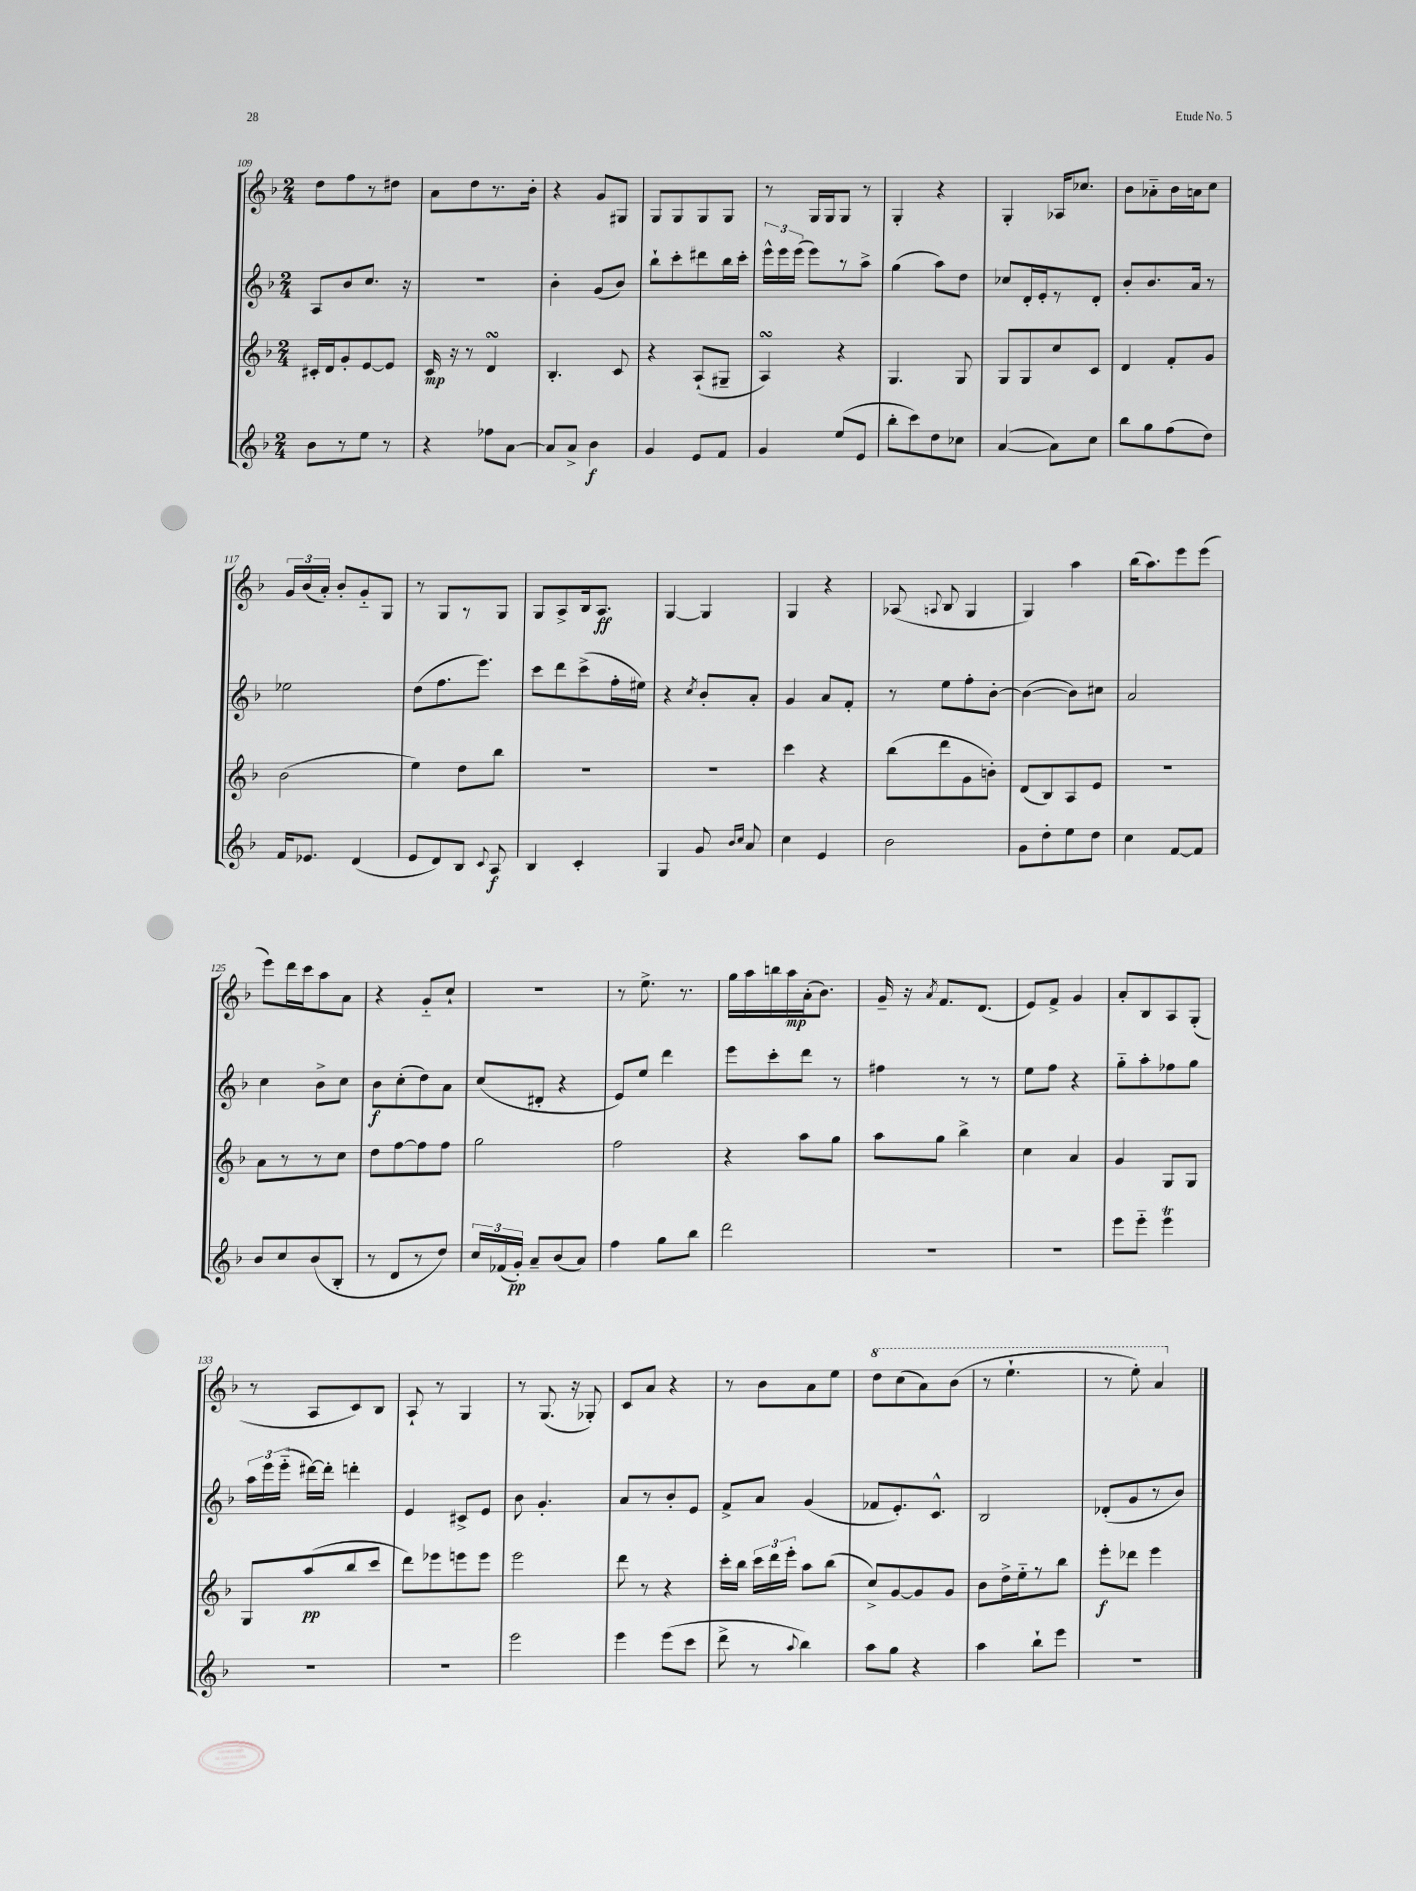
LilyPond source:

<<
\new StaffGroup <<
\new Staff = "s0" {
    \clef treble \key f \major \numericTimeSignature \time 2/4
    \autoBeamOff d''8[ f''8 r8 dis''8] |
    a'8[ d''8 r8. bes'16]-. |
    r4 g'8[ gis8] |
    g8[ g8 g8 g8] |
    r8 g16[ g16 g8] r8 |
    g4-. r4 |
    g4-. aes16[ ces''8.] |
    bes'8[ aes'8-_ bes'16 a'16 c''8] |
    \tuplet 3/2 { g'16[ bes'16( a'16]-.) } bes'8[-. g'8-_ g8] |
    r8 g8[ r8 g8] |
    g8[ a8-> bes16 a8.]\ff |
    g4~ g4 |
    g4 r4 |
    aes8( \appoggiatura { a8 } bes8 g4 |
    g4) a''4 |
    bes''16[( a''8.) e'''8 e'''8]( |
    e'''8[) d'''16 c'''16 a''8 a'8] |
    r4 g'8[-_ c''8]-! |
    r2 |
    r8 e''8.-> r8. |
    g''16[ a''16 b''16 a''16\mp a'16-.( bes'8.]) |
    g'16-- r16 \acciaccatura { a'8 } f'8.[ d'8.]( |
    e'8[) f'8]-> g'4 |
    a'8[-. bes8 a8 g8]-.( |
    r8 a8[ c'8) bes8] |
    a8-! r8 g4 |
    r8 g8.( r16 ges8-.) |
    c'8[ a'8] r4 |
    r8 bes'8[ a'8 e''8] |
    \ottava #1 d'''8[ c'''8( a''8) bes''8]( |
    r8 e'''4.-! |
    r8 e'''8-.) a''4 \ottava #0 \bar "|." |
}
\new Staff = "s1" {
    \clef treble \key f \major \numericTimeSignature \time 2/4
    \autoBeamOff a8[ bes'8 c''8.] r16 |
    R2 |
    bes'4-. g'8[( bes'8]) |
    bes''8[-! c'''8-. dis'''8 bes''16 c'''16]-. |
    \tuplet 3/2 { e'''16[-^ e'''16 e'''16]( } e'''8[) r8 a''8]-> |
    g''4( a''8[) d''8] |
    ces''8[ d'16-. e'16-. r8 d'8]-. |
    bes'8[-. bes'8. a'16] r8 |
    ees''2 |
    d''8[( f''8. e'''8.]) |
    c'''8[ d'''8 c'''8->( f''16-. eis''16]) |
    r4 \acciaccatura { c''8 } bes'8[-. a'8]-. |
    g'4 a'8[ f'8]-. |
    r8 e''8[ f''8-. bes'8]~-. |
    bes'4~( bes'8[) cis''8] |
    a'2 |
    c''4 bes'8[-> c''8] |
    bes'8[\f c''8-.( d''8) a'8] |
    c''8[( dis'8]-. r4 |
    e'8[) e''8] d'''4 |
    e'''8[ c'''8-. d'''8] r8 |
    fis''4 r8 r8 |
    e''8[ f''8] r4 |
    g''8[-_ a''8-. fes''8 g''8] |
    \tuplet 3/2 { a''16[ e'''16 e'''16]-_( } dis'''16[~) dis'''16]-. d'''4-. |
    e'4 cis'8[-> e'8] |
    bes'8 g'4.-. |
    a'8[ r8 bes'8-. e'8] |
    f'8[-> a'8] g'4( |
    fes'8[ e'8.-.) c'8.]-^ |
    bes2 |
    des'8[-.( g'8 r8 bes'8]) \bar "|." |
}
\new Staff = "s2" {
    \clef treble \key f \major \numericTimeSignature \time 2/4
    \autoBeamOff cis'16[-. d'16 g'8-. e'8~ e'8] |
    c'16\mp r16 r8 d'4\turn |
    bes4.-. c'8 |
    r4 a8[-!( gis8]-- |
    a4\turn) r4 |
    g4. g8 |
    g8[ g8 c''8 c'8] |
    d'4 f'8[-. g'8] |
    bes'2( |
    e''4) d''8[ bes''8] |
    R2 |
    R2 |
    c'''4 r4 |
    bes''8[( d'''8 g'8 b'8]-.) |
    d'8[( bes8) a8 e'8] |
    r2 |
    a'8[ r8 r8 c''8] |
    d''8[ f''8~ f''8 f''8] |
    g''2 |
    f''2 |
    r4 a''8[ g''8] |
    a''8[ g''8] bes''4-> |
    c''4 a'4 |
    g'4 g8[ g8] |
    g8[ a''8\pp( bes''8 c'''8] |
    d'''8[) ees'''8 e'''8 e'''8] |
    e'''2 |
    d'''8 r8 r4 |
    c'''16[-. bes''16] \tuplet 3/2 { c'''16[ d'''16 e'''16]-. } a''8[ bes''8]( |
    c''8[->) g'8~ g'8 g'8] |
    bes'8[ d''16-> e''16-_ r8 bes''8] |
    e'''8[-.\f des'''8] e'''4 \bar "|." |
}
\new Staff = "s3" {
    \clef treble \key f \major \numericTimeSignature \time 2/4
    \autoBeamOff bes'8[ r8 e''8] r8 |
    r4 fes''8[ a'8]~ |
    a'8[ a'8]-> bes'4\f |
    g'4 e'8[ f'8] |
    g'4 e''8[( e'8] |
    bes''8[-. c'''8) d''8 ces''8] |
    a'4~( a'8[) c''8] |
    bes''8[ g''8 f''8( d''8]) |
    f'16[ ees'8.] d'4( |
    e'8[ d'8) bes8] \appoggiatura { c'8 } a8\f |
    bes4 c'4-. |
    g4 g'8 \grace { bes'16[ c''16] } a'8 |
    c''4 e'4 |
    bes'2 |
    g'8[ d''8-. e''8 d''8] |
    c''4 f'8[~ f'8] |
    bes'8[ c''8 bes'8( bes8]-. |
    r8 d'8[ r8 d''8]) |
    \tuplet 3/2 { c''16[ fes'16( g'16]-.\pp) } a'8[-- bes'8( a'8]) |
    f''4 g''8[ bes''8] |
    d'''2 |
    R2 |
    R2 |
    e'''8[ e'''8]-_ e'''4\trill |
    R2 |
    R2 |
    e'''2 |
    e'''4 e'''8[( c'''8] |
    d'''8-> r8 \appoggiatura { a''8 } bes''4) |
    a''8[ g''8] r4 |
    a''4 bes''8[-! e'''8] |
    r2 \bar "|." |
}
>>
>>
\layout { \context { \Score currentBarNumber = #109 } }
